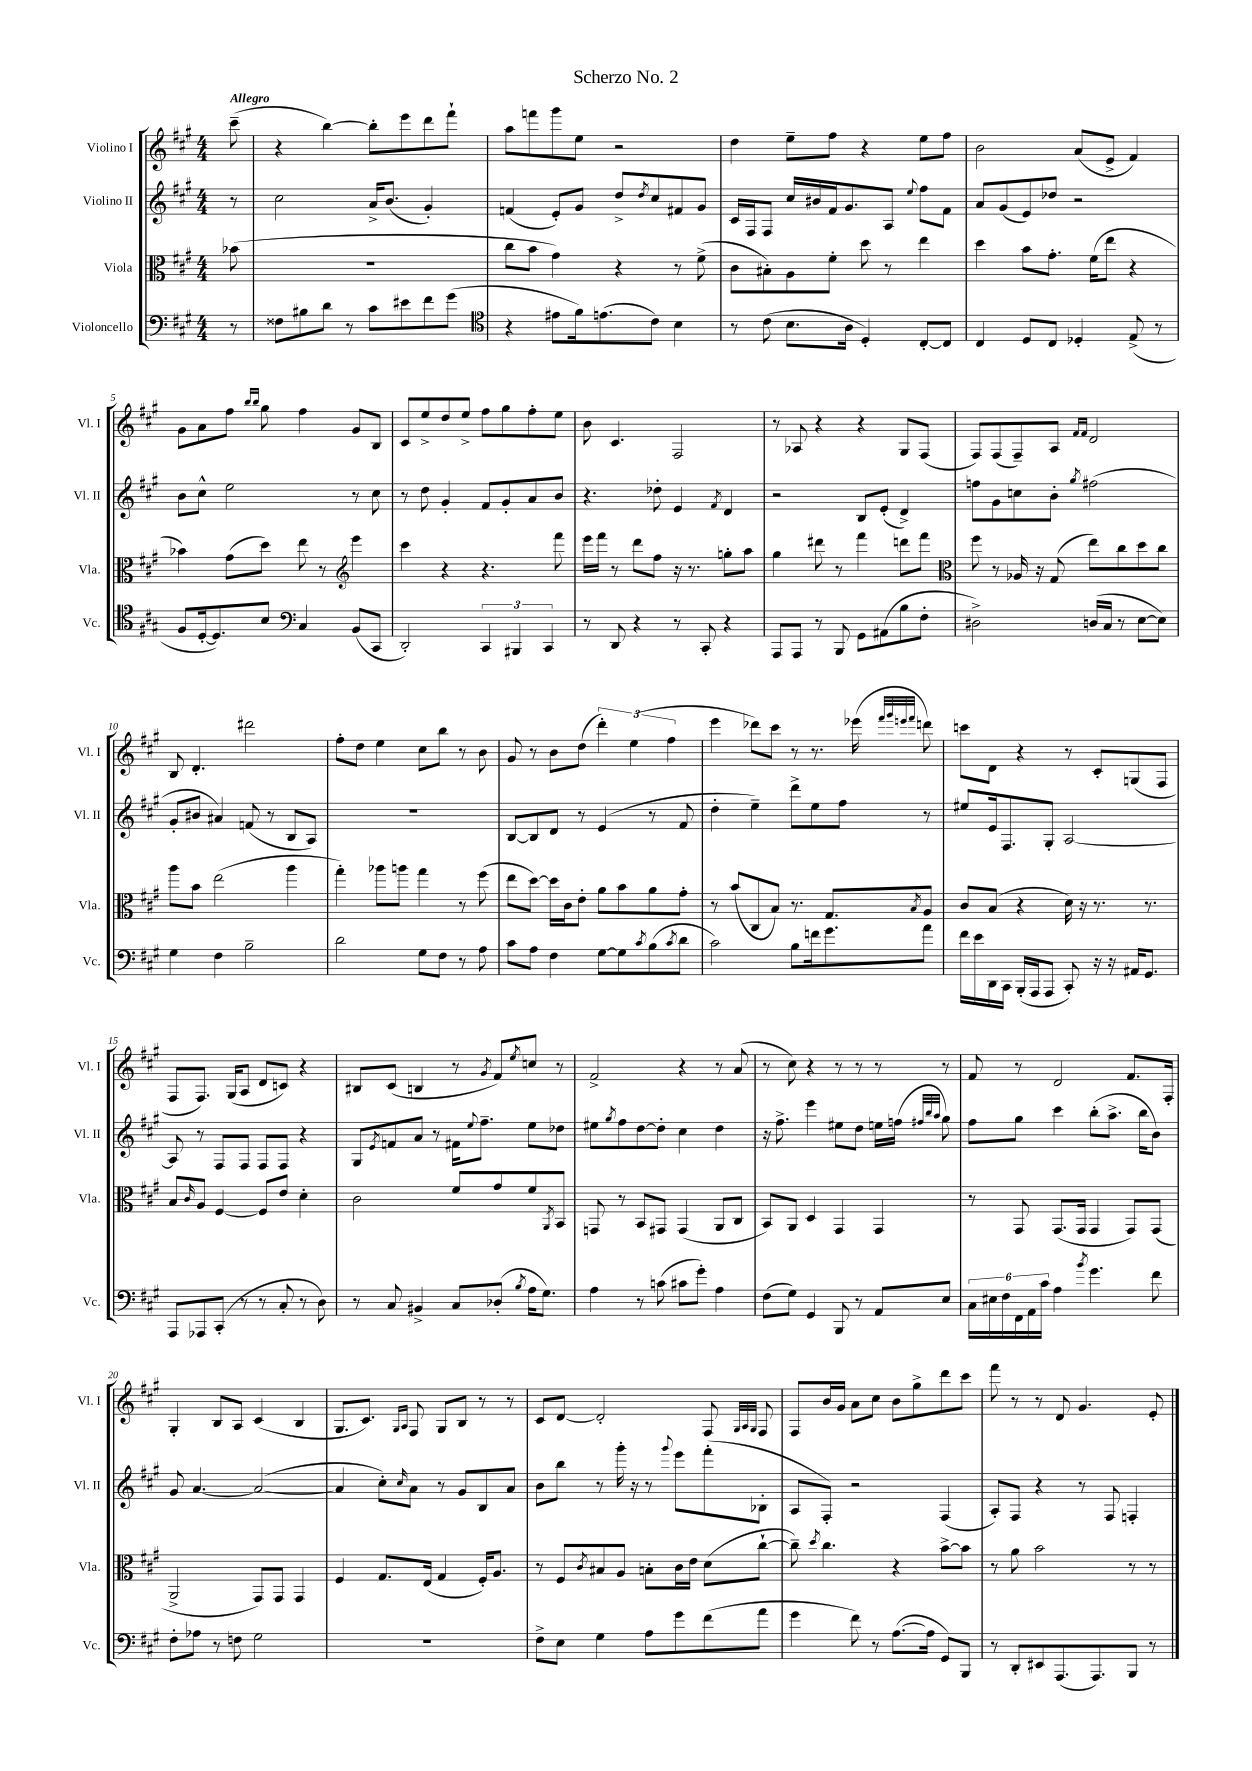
\header { title = "Scherzo No. 2" }
<<
\new StaffGroup <<
\new Staff = "s0" \with { instrumentName = "Violino I" shortInstrumentName = "Vl. I" } {
    \clef treble \key a \major \numericTimeSignature \time 4/4 \partial 8 \tempo "Allegro"
    cis'''8--( |
    r4 b''4~) b''8-. e'''8 d'''8 fis'''8-! |
    a''8 f'''8 gis'''8 e''8 r2 |
    d''4 e''8-- fis''8 r4 e''8 fis''8 |
    b'2 a'8( e'8-> fis'4) |
    gis'8 a'8 fis''8 \grace { b''16 b''16 } gis''8 fis''4 gis'8 b8 |
    cis'8 e''8-> d''8 e''8-> fis''8 gis''8 fis''8-. e''8 |
    b'8 cis'4. fis2 |
    r8 aes8 r4 r4 gis8 fis8( |
    fis8) fis8( fis8--) a8 \grace { fis'16 fis'16 } d'2 |
    b8 d'4.-. dis'''2 |
    fis''8-. d''8 e''4 cis''8 b''8 r8 b'8 |
    gis'8 r8 b'8 d''8( \tuplet 3/2 { d'''4-.) e''4( fis''4 } |
    e'''4 des'''8) cis'''8 r8 r8. ees'''16( \grace { fis'''32 gis'''32 e'''32 fis'''32 } d'''8) |
    c'''8 d'8 r4 r8 cis'8-. g8( fis8 |
    fis8 fis8.) gis16( a8 d'8 c'8) r4 |
    bis8 cis'8( b4 r8 \acciaccatura { gis'8 } fis'8) \acciaccatura { e''8 } c''8 r8 |
    fis'2-> r4 r8 a'8( |
    r8 cis''8) r4 r8 r8 r8 r8 |
    fis'8 r8 d'2 fis'8. fis16-. |
    gis4-. b8 a8 cis'4( b4 |
    gis8. cis'8.) \grace { gis16 a16 } fis8 gis8 b8 r8 r8 |
    cis'8 d'8~ d'2-. fis8 \grace { gis32 a32 gis32 } fis8 |
    fis8 b'16 gis'16 a'8 cis''8 b'8 gis''8-> d'''8 cis'''8 |
    fis'''8 r8 r8 d'8 gis'4. e'8-. \bar "|." |
}
\new Staff = "s1" \with { instrumentName = "Violino II" shortInstrumentName = "Vl. II" } {
    \clef treble \key a \major \numericTimeSignature \time 4/4 \partial 8
    r8 |
    cis''2 a'16-> b'8.( gis'4-.) |
    f'4( e'8-.) gis'8 d''8-> \acciaccatura { d''8 } cis''8 fis'8 gis'8 |
    cis'16 fis16 fis8 cis''16 bis'16 fis'16 gis'8. a8 \appoggiatura { e''8 } fis''8 fis'8 |
    a'8 gis'8( e'8) des''8 r2 |
    b'8 cis''8-^ e''2 r8 cis''8 |
    r8 d''8 gis'4-. fis'8 gis'8-. a'8 b'8 |
    r4. des''8-. e'4 \acciaccatura { fis'8 } d'4 |
    r2 b8 e'8-.( d'4->) |
    f''8 gis'8 c''8 b'8-. \acciaccatura { gis''8 } fis''2( |
    gis'8-. bis'8 ais'4) f'8( r8 b8 a8) |
    R1 |
    b8~ b8 d'8 r8 e'4( r8 fis'8 |
    d''4-. e''4--) d'''8-> e''8 fis''8 r8 |
    eis''8 e'16 fis8. gis8-. a2~ |
    a8 r8 fis8 fis8 fis8 fis8 r4 |
    gis8 \acciaccatura { e'8 } f'8 a'8 r8 fis'16 \appoggiatura { e''8 } fis''8.-- e''8 des''8 |
    eis''8 \acciaccatura { gis''8 } fis''8 d''8~ d''8-. cis''4 d''4 |
    r16 fis''8.-> e'''4 eis''8 d''8 e''16 f''16( \grace { fis''32 b''32 a''32 } gis''8) |
    fis''8 gis''8 cis'''4 b''8-.( a''8.-> b''16 b'8) |
    gis'8 a'4.~ a'2~( |
    a'4 cis''8-.) \grace { cis''16 } a'8 r8 gis'8 b8 a'8 |
    b'8 b''8 r8 gis'''16-. r16 r8 \appoggiatura { gis'''8 } e'''8 fis'''8-.( bes8-. |
    a8 fis8-.) r2 fis4( |
    a8-.) fis8 r4 r8 fis8 f4-. \bar "|." |
}
\new Staff = "s2" \with { instrumentName = "Viola" shortInstrumentName = "Vla." } {
    \clef alto \key a \major \numericTimeSignature \time 4/4 \partial 8
    bes'8( |
    R1 |
    cis''8 b'8 gis'4) r4 r8 fis'8->( |
    cis'8 bis8-.) a8 fis'8-. d''8 r8 e''4 |
    d''4 b'8 gis'8.-. fis'16( e''8 r4 |
    bes'4) gis'8( d''8) e''8 r8 \clef treble e'''4 |
    cis'''4 r4 r4. fis'''8 |
    e'''16 fis'''16 r8 d'''8 fis''8 r16 r8. g''8-. a''8 |
    gis''4 dis'''8 r8 fis'''4 d'''8 fis'''8 |
    \clef alto fis''8 r8 aes16 r16 gis8( e''8) cis''8 d''8 cis''8 |
    a''8 b'8 e''2( a''4 |
    gis''4-.) aes''8 a''8 gis''4 r8 fis''8( |
    e''8 d''8~) d''16 cis'16 e'8-. a'8 b'8 a'8 gis'8-. |
    r8 b'8( cis8 b8) r8. gis8. \acciaccatura { b8 } a8 |
    cis'8 b8( r4 d'16) r16 r8. r8. |
    b8 \grace { cis'16 } a8 fis4~ fis8 e'8 d'4-. |
    cis'2 fis'8 gis'8 fis'8 \acciaccatura { a,8 } b,8 |
    g,8 r8 b,8 gis,8 gis,4( a,8 cis8 |
    b,8) a,8 d4 gis,4 gis,4 |
    r8 gis,8 gis,8.( gis,16 gis,4 gis,8) gis,8( |
    a,2-> gis,8) gis,8 gis,4 |
    fis4 gis8. e16( gis4 fis16-.) a8. |
    r8 fis8 \acciaccatura { cis'8 } bis8 a8 b8-. cis'16 e'16 d'8( cis''8~-! |
    cis''8--) \acciaccatura { d''8 } cis''4. r4 b'8~-> b'8 |
    r8 a'8 b'2 r8 r8 \bar "|." |
}
\new Staff = "s3" \with { instrumentName = "Violoncello" shortInstrumentName = "Vc." } {
    \clef bass \key a \major \numericTimeSignature \time 4/4 \partial 8
    r8 |
    fisis8 bis8 d'8 r8 cis'8 eis'8 fis'8 gis'8( |
    \clef tenor r4 eis'8 fis'16) e'8.( cis'8) b4 |
    r8 cis'8( b8. a16 d4-.) cis8~-. cis8 |
    cis4 d8 cis8 des4-. e8->( r8 |
    fis8 d16~-. d8.) b8 \clef bass cis4 b,8( cis,8 |
    d,2-.) \tuplet 3/2 { cis,4 bis,,4 cis,4 } |
    r8 d,8 r4 r8 cis,8-. r4 |
    a,,8 a,,8 r8 b,,8 gis,8 ais,8( b8 fis8-. |
    dis2->) d16( cis16 r8 e8~ e8) |
    gis4 fis4 b2-- |
    d'2 gis8 fis8 r8 a8 |
    cis'8 a8 fis4 gis8~ gis8 \acciaccatura { cis'8 } b8( \acciaccatura { cis'8 } d'8 |
    cis'2) b8 f'16 gis'8. a'8 |
    fis'16 e'16 d,16 cis,16 b,,16-.( a,,16 a,,8 cis,8-.) r16 r16 ais,16 gis,8. |
    a,,8 aes,,8 cis,8-.( r8 r8 cis8-. r8 d8) |
    r8 cis8 bis,4-> cis8 des8-.( \acciaccatura { b8 } a16 gis8.) |
    a4 r8 c'8( cis'8 gis'8-.) a4 |
    fis8( gis8) gis,4 b,,8 r8 a,8 e8 |
    \tuplet 6/4 { cis16 eis16 fis16 fis,16 a,16 cis'16 } a4 \acciaccatura { b'8 } gis'4. fis'8 |
    fis8-. aes8 r8 f8 gis2 |
    R1 |
    fis8-> e8 gis4 a8 gis'8 fis'8( a'8 |
    gis'4 fis'8) r8 a8.~( a16 gis,8) b,,8 |
    r8 d,8-. eis,8 a,,8.( a,,8.) b,,8 r8 \bar "|." |
}
>>
>>
